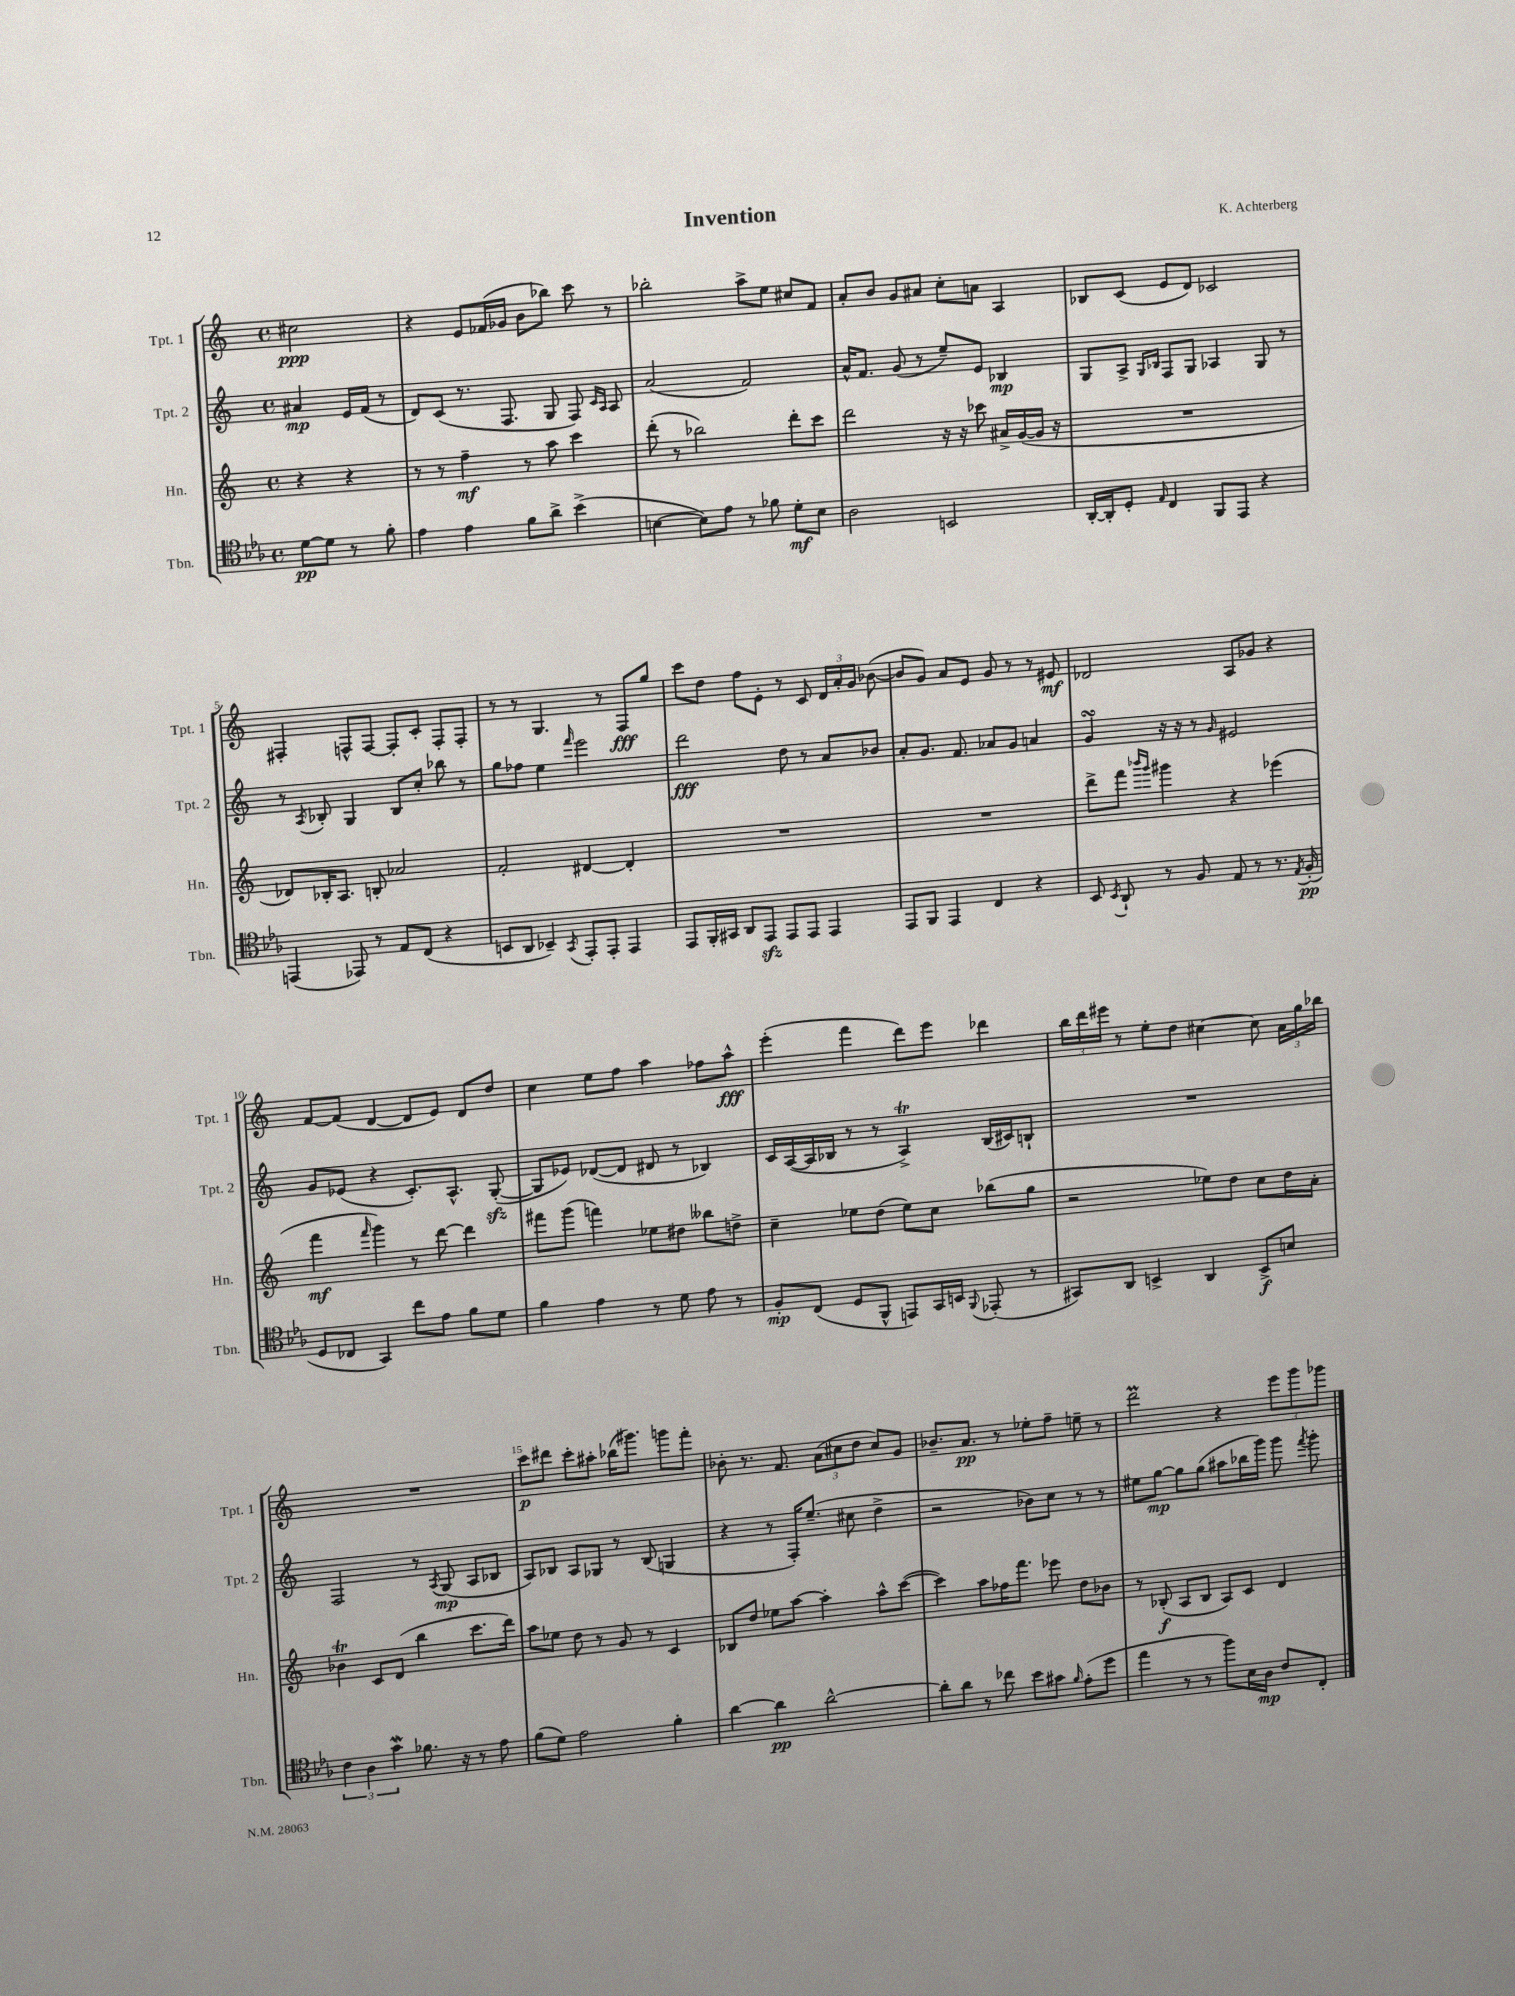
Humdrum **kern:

**kern	**dynam	**kern	**dynam	**kern	**dynam	**kern	**dynam
*part4	*part4	*part3	*part3	*part2	*part2	*part1	*part1
*staff4	*staff4	*staff3	*staff3	*staff2	*staff2	*staff1	*staff1
*I"Tbn.	*	*I"Hn.	*	*I"Tpt. 2	*	*I"Tpt. 1	*
*I'Tbn.	*	*I'Hn.	*	*I'Tpt. 2	*	*I'Tpt. 1	*
*clefC4	*	*clefG2	*	*clefG2	*	*clefG2	*
*k[b-e-a-]	*	*k[]	*	*k[]	*	*k[]	*
*M4/4	*	*M4/4	*	*M4/4	*	*M4/4	*
*met(c)	*	*met(c)	*	*met(c)	*	*met(c)	*
=	=	=	=	=	=	=	=
[8d\L	pp	4r	.	4a#X/	mp	2cc#X\	ppp
8d\J]	.	.	.	.	.	.	.
8r	.	4r	.	16e/LL	.	.	.
.	.	.	.	(16f/JJ	.	.	.
8f'\	.	.	.	8r	.	.	.
=1	=1	=1	=1	=1	=1	=1	=1
4e-\	.	8r	.	8d/L)	.	4r	.
.	.	8r	.	(8c/J	.	.	.
4e-\	.	4ff~\	mf	8.r	.	8e/L	.
.	.	.	.	.	.	(16f-X/L	.
.	.	.	.	8.F/	.	16g-X/JJ	.
8f\L	.	8r	.	.	.	8b\L	.
8a-^\J	.	8aa\	.	8G/	.	8bb-X\J)	.
(4b-^\	.	4ccc\	.	8F/)	.	8ccc\	.
.	.	.	.	16qqc/LL	.	.	.
.	.	.	.	16qqA/JJ	.	.	.
.	.	.	.	8A/	.	8r	.
=2	=2	=2	=2	=2	=2	=2	=2
[4Bn\	.	(8ddd'\	.	(2a/	.	2bb-X'\	.
.	.	8r	.	.	.	.	.
8B\L])	.	2bb-X\)	.	.	.	.	.
8e-\J	.	.	.	.	.	.	.
8r	.	.	.	2f/)	.	8aa^\L	.
8f-X\	.	.	.	.	.	8ee\J	.
8d'\L	mf	8ddd'\L	.	.	.	8cc#X/L	.
8B\J	.	8ccc\J	.	.	.	8f/J	.
=3	=3	=3	=3	=3	=3	=3	=3
2A-\	.	2ddd\	.	16a^^/KL	.	8a'/L	.
.	.	.	.	8.f/J	.	.	.
.	.	.	.	.	.	8b/J	.
.	.	.	.	(8g/	.	8g/L	.
.	.	.	.	8r	.	8a#X/J	.
2BBn/	.	16r	.	8ee~/L)	.	8cc'\L	.
.	.	16r	.	.	.	.	.
.	.	8ccc-X\	.	8e/J	.	8an\J	.
.	.	16a#X^/LL	.	4B-X/	mp	4A/	.
.	.	([16g/	.	.	.	.	.
.	.	16g/JJ]	.	.	.	.	.
.	.	16r	.	.	.	.	.
=4	=4	=4	=4	=4	=4	=4	=4
[16AA-'/LL	.	1r	.	8G/L	.	8B-X/L	.
16AA-'/J]	.	.	.	.	.	.	.
8D'/J	.	.	.	8A^/J	.	(8c/J	.
.	.	.	.	16qqG/LL	.	.	.
16qqE-/	.	.	.	16qqB-X/JJ	.	.	.
4C/	.	.	.	8F/L	.	8e/L	.
.	.	.	.	8G/J	.	8d/J)	.
8FF/L	.	.	.	4A-X/	.	2c-X/	.
8EE-/J	.	.	.	.	.	.	.
4r	.	.	.	8G/	.	.	.
.	.	.	.	8r	.	.	.
!!LO:LB:g=z
=5	=5	=5	=5	=5	=5	=5	=5
(4EEn/	.	8d-X/L)	.	8r	.	4F#X'/	.
.	.	.	.	8qA/	.	.	.
.	.	16B-X'/K	.	8B-X'/	.	.	.
.	.	8.A/J	.	.	.	.	.
8EE-X/)	.	.	.	4G/	.	8Fn^^/L	.
8r	.	8Bn'/	.	.	.	[8F/J	.
8E-/L	.	2a-X/	.	8B-/L	.	8F'/L]	.
(8C/J	.	.	.	8cc'/J	.	8c'/J	.
4r	.	.	.	8bb-X\	.	8F'/L	.
.	.	.	.	8r	.	8F'/J	.
=6	=6	=6	=6	=6	=6	=6	=6
8BBn/L	.	2f'/	.	8gg\L	.	8r	.
8AA-/J	.	.	.	8ff-X\J	.	8r	.
4BB-X~/)	.	.	.	4ee\	.	4.G/	.
8qGG/	.	.	.	16qqfff/	.	.	.
8EE-'/L	.	[4d#X/	.	2eee\	.	.	.
8EE-'/J	.	.	.	.	.	8r	.
4EE-/	.	4d#'/]	.	.	.	8F/L	fff
.	.	.	.	.	.	8gg/J	.
=7	=7	=7	=7	=7	=7	=7	=7
8EE-/L	.	1r	.	2ddd\	fff	8ccc\L	.
16FF'/L	.	.	.	.	.	8dd\J	.
16GG#X/JJ	.	.	.	.	.	.	.
8AA-/L	.	.	.	.	.	8ff\L	.
8EE-zz/J	.	.	.	.	.	8e'\J	.
8EE-/L	.	.	.	8dd\	.	8r	.
8EE-/J	.	.	.	8r	.	8c/	.
4EE-/	.	.	.	8a/L	.	24d/LL	.
.	.	.	.	.	.	24a'/	.
.	.	.	.	.	.	24g/JJ	.
.	.	.	.	8b-X/J	.	([8b-X\	.
=8	=8	=8	=8	=8	=8	=8	=8
8EE-/L	.	1r	.	8a'/L	.	8b-/L]	.
8FF/J	.	.	.	8.g/J	.	8g/J)	.
4EE-/	.	.	.	.	.	8a/L	.
.	.	.	.	8.f/	.	.	.
.	.	.	.	.	.	8e/J	.
4C/	.	.	.	8a-X/L	.	8g/	.
.	.	.	.	8g/J	.	8r	.
4r	.	.	.	4an/	.	8r	.
.	.	.	.	.	.	8e#X/	mf
=9	=9	=9	=9	=9	=9	=9	=9
8BB-/	.	8ddd^\L	.	4gsSSS/	.	2d-X/	.
8qBB-/	.	.	.	.	.	.	.
8AA-`/	.	8fff\J	.	.	.	.	.
.	.	16qqbbb-X/LL	.	.	.	.	.
.	.	16qqggg/JJ	.	.	.	.	.
8r	.	4ggg#X\	.	16r	.	.	.
.	.	.	.	16r	.	.	.
8F/	.	.	.	8r	.	.	.
.	.	.	.	16qqg/	.	.	.
8E-/	.	4r	.	2e#X/	.	8A/L	.
8r	.	.	.	.	.	8g-X/J	.
8.r	.	(4eee-X\	.	.	.	4r	.
8qE-/	.	.	.	.	.	.	.
(16F'/	pp	.	.	.	.	.	.
!!LO:LB:g=z
=10	=10	=10	=10	=10	=10	=10	=10
8D/L	.	4fff\	mf	8g/L	.	[8f/L	.
8C-X/J	.	.	.	(8e-X/J	.	(8f/J]	.
.	.	16qqfff/	.	.	.	.	.
4GG/)	.	4ggg\)	.	4r	.	[4d/	.
8cc\L	.	8r	.	8.c'/L)	.	8d/L]	.
8e-\J	.	[8ddd\	.	.	.	8e/J)	.
.	.	.	.	8.A^^/J	.	.	.
8f\L	.	4ddd\]	.	.	.	8d/L	.
8d\J	.	.	.	([8Gzz'/	.	8dd/J	.
=11	=11	=11	=11	=11	=11	=11	=11
4f\	.	8fff#X\L	.	8G/L]	.	4cc\	.
.	.	(8ggg\J	.	8e-X/J)	.	.	.
4e-\	.	4fffn\)	.	([8d-X/L	.	8ee\L	.
.	.	.	.	8d-/J]	.	8ff\J	.
8r	.	8ee-X\L	.	8d#X/	.	4aa\	.
8d\	.	8dd#X\J	.	8r	.	.	.
8e-\	.	8bb--X\L	.	4B-X/)	.	8ff-X\L	.
8r	.	8ddn^\J	.	.	.	8aa^^\J	fff
=12	=12	=12	=12	=12	=12	=12	=12
8F'/L	mp	4cc~\	.	16c/LL	.	(4eee'\	.
.	.	.	.	([16A/	.	.	.
(8C/J	.	.	.	16A/]	.	.	.
.	.	.	.	16B-X/JJ	.	.	.
8D/L	.	8ee-X\L	.	8r	.	4fff\	.
8FF^^/J	.	(8dd\J	.	8r	.	.	.
8EEn/L)	.	8ee-\L)	.	4AT^/)	.	8ddd\L)	.
16GG/L	.	8cc\J	.	.	.	8eee\J	.
16BBn/JJ	.	.	.	.	.	.	.
8qqFF/	.	.	.	.	.	.	.
(8EE-X'/	.	(8bb-X\L	.	(16B-/LL	.	4ddd-X\	.
.	.	.	.	16c#X/J)	.	.	.
8r	.	8gg\J	.	8Bn`/J	.	.	.
=13	=13	=13	=13	=13	=13	=13	=13
8GG#X/L)	.	2r	.	1r	.	24bb\LL	.
.	.	.	.	.	.	24ddd\	.
.	.	.	.	.	.	24eee#X\JJ	.
8AA-/J	.	.	.	.	.	8r	.
4BBn^/	.	.	.	.	.	8ee'\L	.
.	.	.	.	.	.	8dd\J	.
4AA-/	.	8ee-X\L)	.	.	.	[4cc#X\	.
.	.	8dd\J	.	.	.	.	.
8BB^/L	f	8cc\L	.	.	.	8cc#\]	.
8Bn/J	.	16dd\L	.	.	.	24a\LL	.
.	.	.	.	.	.	24gg\	.
.	.	16a'\JJ	.	.	.	.	.
.	.	.	.	.	.	24bb-X\JJ	.
!!LO:LB:g=z
=14	=14	=14	=14	=14	=14	=14	=14
6c\	.	4b-XT\	.	2F/	.	1r	.
6A-\	.	.	.	.	.	.	.
.	.	8c/L	.	.	.	.	.
6gW\	.	.	.	.	.	.	.
.	.	(8d/J	.	.	.	.	.
8.f-X\	.	4bb\	.	8r	.	.	.
.	.	.	.	8qA/	.	.	.
.	.	.	.	(8G/	mp	.	.
16r	.	.	.	.	.	.	.
8r	.	8.ccc\L	.	8A/L	.	.	.
8e-\	.	.	.	8B-X/J	.	.	.
.	.	16ddd\Jk)	.	.	.	.	.
=15	=15	=15	=15	=15	=15	=15	=15
(8f\L	.	8aa\L	.	8A/L)	.	8ccc\L	p
8d\J)	.	8ee-X\J	.	8B-X/J	.	8ddd#X\J	.
2e-\	.	8dd\	.	8A/L	.	8ccc'\L	.
.	.	8r	.	8G-X/J	.	8aa#X'\J	.
.	.	8g/	.	8r	.	(16bb-X\KL	.
.	.	.	.	.	.	8.ggg#X\J)	.
.	.	8r	.	(8B-/	.	.	.
4f'\	.	4c/	.	4Gn/	.	8gggn\L	.
.	.	.	.	.	.	8fff'\J	.
=16	=16	=16	=16	=16	=16	=16	=16
[4a-\	.	8B-X/L	.	4r	.	8b-X'\	.
.	.	8dd/J	.	.	.	8.r	.
4a-\]	pp	8ee-X\L	.	8r	.	.	.
.	.	.	.	.	.	8.f/	.
.	.	[8aa\J	.	16F'/KL)	.	.	.
.	.	.	.	(8.ee~/J	.	.	.
[2a-^^\	.	4aa'\]	.	.	.	(12a\L	.
.	.	.	.	.	.	12cc#X\	.
.	.	.	.	8cc#X\	.	.	.
.	.	.	.	.	.	12dd\J	.
.	.	8aa^^\L	.	4dd^\	.	8cc#/L)	.
.	.	([8ccc\J	.	.	.	8g/J	.
=17	=17	=17	=17	=17	=17	=17	=17
8a-'\L]	.	4ccc\])	.	2r	.	8.b-X~/L	.
8a-\J	.	.	.	.	.	.	.
.	.	.	.	.	.	8.a/J	pp
8r	.	8aa\L	.	.	.	.	.
8cc-X\	.	16ff-X\K	.	.	.	8r	.
.	.	8.fff\J	.	.	.	.	.
8b-\L	.	.	.	8b-X\L)	.	8ee-X'\L	.
8g#X\J	.	8eee-X\	.	8cc\J	.	8ff~\J	.
16qqf/	.	.	.	.	.	.	.
(8e-'\L	.	8dd\L	.	8r	.	8een~\	.
8dd\J	.	8b-X\J	.	8r	.	8r	.
=18	=18	=18	=18	=18	=18	=18	=18
4ee-\	.	8r	.	8ee#X\L	.	2dddM\	.
.	.	(8B-X'/	f	[8gg\J	mp	.	.
8r	.	8A/L	.	8gg\L]	.	.	.
8r	.	8B-/J	.	(8gg\J	.	.	.
8ff\L)	.	8A/L)	.	8aa#X\L	.	4r	.
16B-\L	.	8c/J	.	16bb-X\L	.	.	.
16A-\JJ	mp	.	.	16ggg\JJ)	.	.	.
8c/L	.	4d/	.	8ggg\	.	12eee\L	.
.	.	.	.	.	.	12ggg\	.
.	.	.	.	8qfff/	.	.	.
8C'/J	.	.	.	8ggg'\	.	.	.
.	.	.	.	.	.	12ggg-X\J	.
==	==	==	==	==	==	==	==
*-	*-	*-	*-	*-	*-	*-	*-
